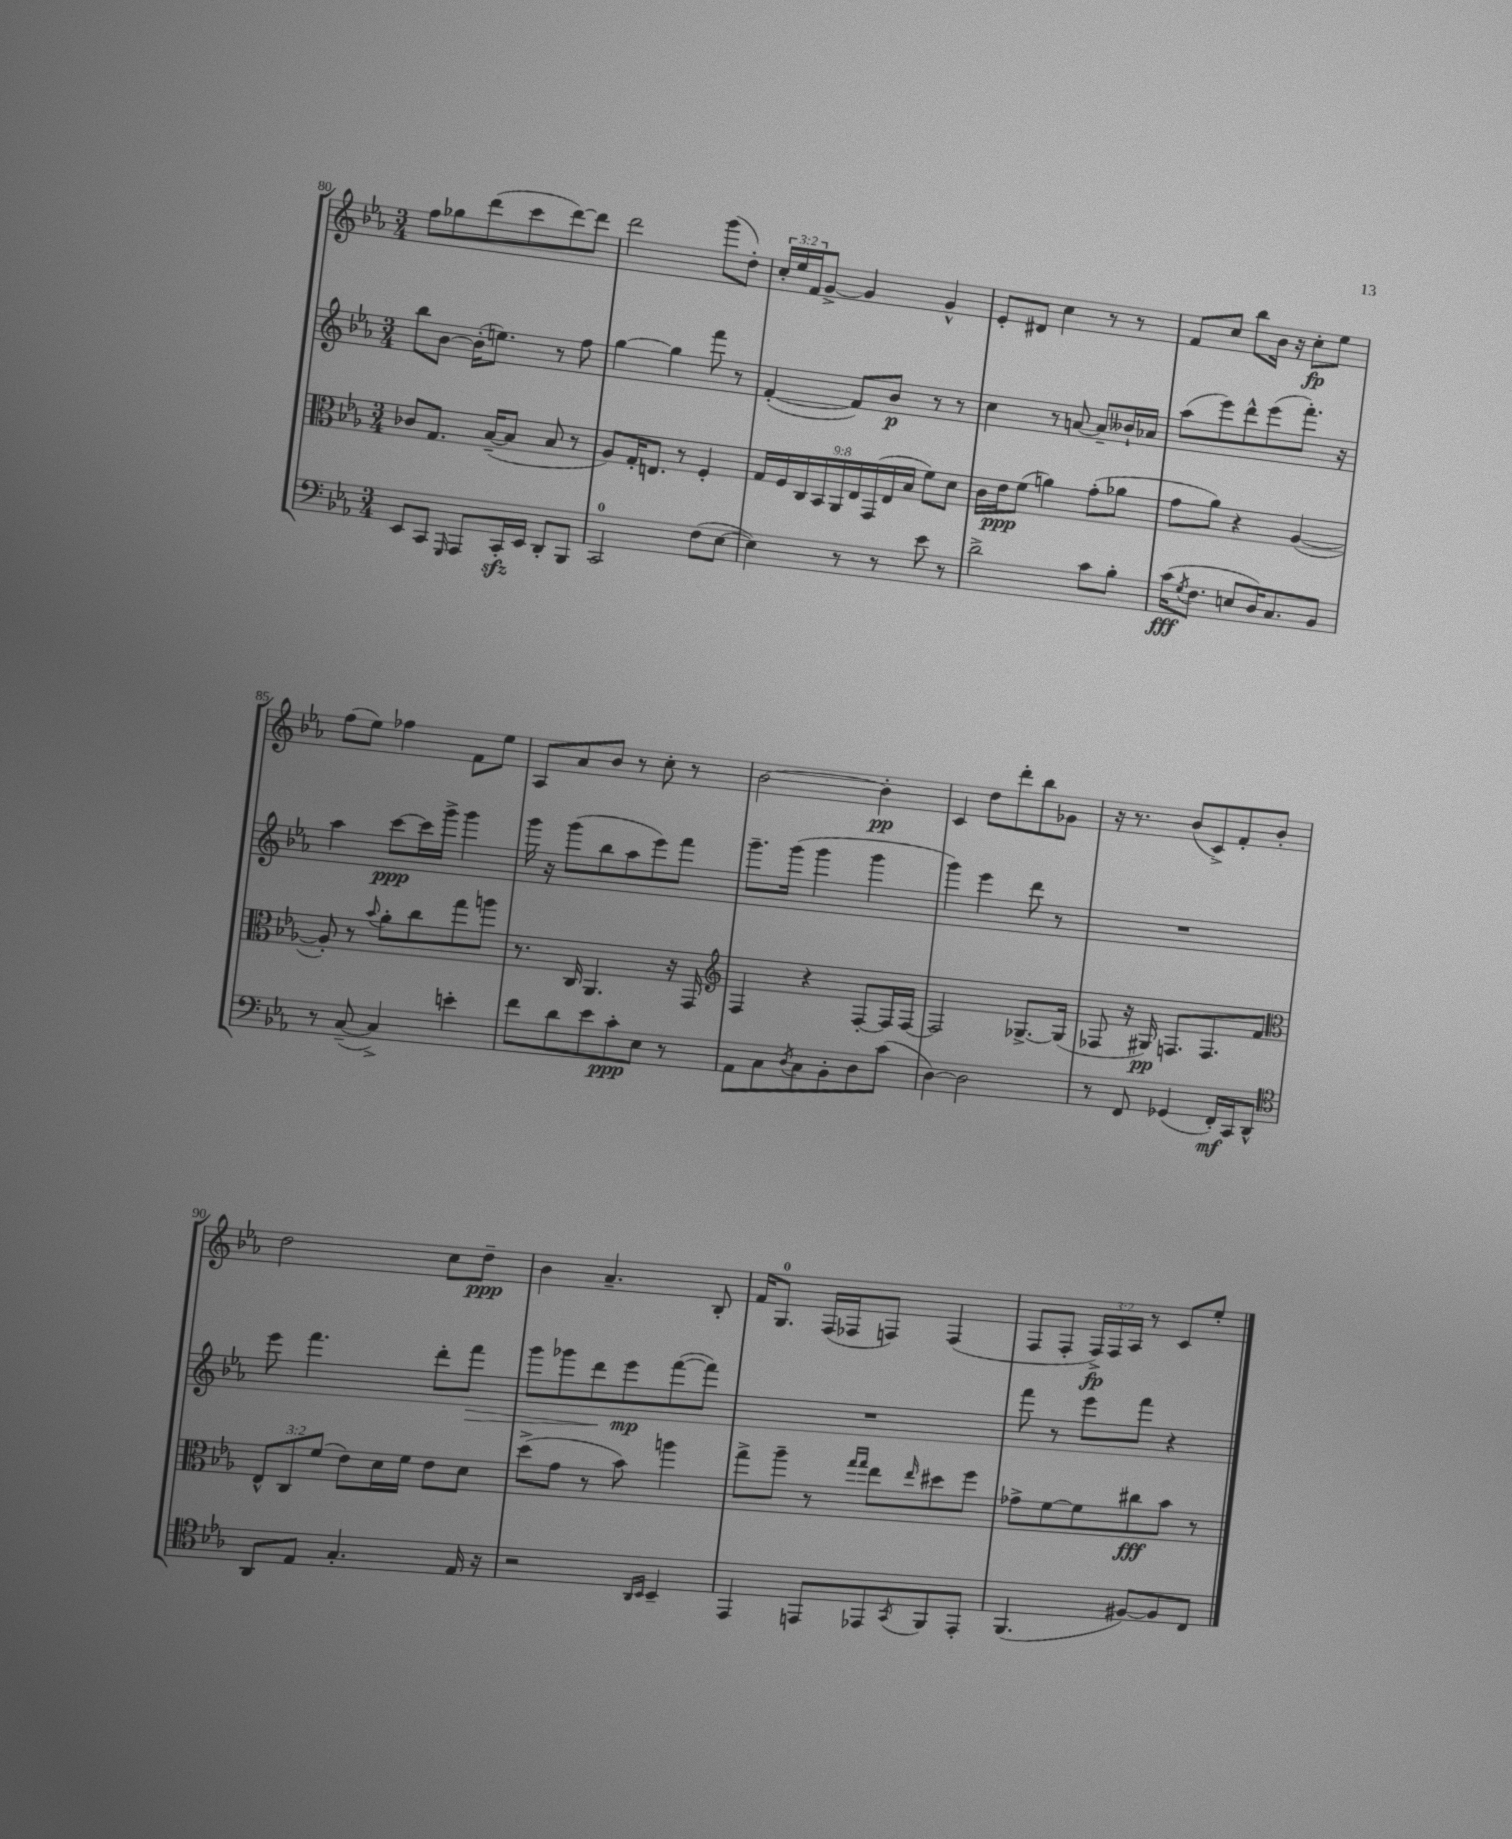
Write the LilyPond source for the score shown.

<<
\new StaffGroup <<
\new Staff = "s0" {
    \clef treble \key ees \major \numericTimeSignature \time 3/4 \override Staff.TupletNumber.text = #tuplet-number::calc-fraction-text
    f''8 ges''8 d'''8( c'''8 d'''8~) d'''8 |
    d'''2 g'''8( d''8-.) |
    \tuplet 3/2 { c''16-. ees''16 f'16 } g'8~-> g'4 g'4-^ |
    ees'8-. dis'8 c''4 r8 r8 |
    f'8 c''8 bes''8 bes'16 r16 c''8-.\fp ees''8 |
    f''8( ees''8) fes''4 f'8 ees''8 |
    aes8 aes'8 bes'8 r8 c''8-. r8 |
    bes'2~ bes'4-.\pp |
    c'4 d''8 d'''8-. bes''8 ges'8 |
    r16 r8. bes'8( c'8->) f'8-. bes'8-. |
    d''2 c''8 d''8--\ppp |
    bes'4 aes'4.-- bes8-. |
    f'16 g8.-0 f16( fes16 f8) f4( |
    f8 f8-. \tuplet 3/2 { f16->\fp) f16 aes16 } r8 c'8 ees''8-. \bar "|." |
}
\new Staff = "s1" {
    \clef treble \key ees \major \numericTimeSignature \time 3/4
    bes''8 bes'8~ bes'16-.( e''8.) r8 f''8 |
    g''4~ g''4 f'''8 r8 |
    f'4~-.( f'8) bes'8\p r8 r8 |
    c''4 r8 a'8~ a'8-- beses'16-! aes'16 |
    aes''8( ees'''8) d'''8-^ ees'''8( f'''8.-.) r16 |
    aes''4 c'''8~\ppp c'''16 g'''16-> g'''4 |
    g'''16 r16 g'''8( bes''8 aes''8 ees'''8) f'''8 |
    g'''8.-- g'''16( g'''4 g'''4 |
    g'''4) ees'''4 d'''8 r8 |
    R2. |
    ees'''8 f'''4. d'''8-. f'''8\> |
    g'''8 ges'''8 d'''8\! ees'''8\mp f'''8~( f'''8) |
    R2. |
    f'''8 r8 ees'''8 f'''8 r4 \bar "|." |
}
\new Staff = "s2" {
    \clef alto \key ees \major \numericTimeSignature \time 3/4 \override Staff.TupletNumber.text = #tuplet-number::calc-fraction-text
    ces'8 g8. bes16~--( bes8 bes8 r8 |
    aes8) g16-. e8. r8 f4-. |
    \tuplet 9/8 { g16 f16 c16 bes,16 aes,16 ees16 g,16( ees16 bes16 } f'8) d'8 |
    c'16 ees'16\ppp f'8( a'4) g'8-.( aes'8 |
    g'8 aes'8) r4 aes4~( |
    aes8-.) r8 \appoggiatura { bes'8 } aes'8-. c''8 g''8 a''8 |
    r8. c16 aes,4. r16 g,16 |
    \clef treble f4 r4 f8~-. f16 f16~ |
    f2 ges8.~-> ges16( |
    fes8 r16 gis16\pp) f8. f8. f'8 |
    \clef alto \tuplet 3/2 { ees8-^ c8 f'8( } ees'8) d'16 f'16 ees'8 d'8 |
    d''8->( g'8 r8 bes'8) a''4 |
    g''8-> aes''8-- r8 \grace { g''16 g''16 } ees''8 \grace { ees''16 } dis''8 f''8 |
    ges'8-> f'8~ f'8 cis''8\fff bes'8 r8 \bar "|." |
}
\new Staff = "s3" {
    \clef bass \key ees \major \numericTimeSignature \time 3/4
    ees,8 c,8 \grace { g,,16 } aes,,8 c,16-.\sfz ees,16 d,8-. bes,,8 |
    c,2-0 f8( ees8~ |
    ees4) r8 r8 ees'8 r8 |
    d'2-> c'8 bes8-. |
    c'16\fff( \acciaccatura { g8 } f8. e8 d16) c8. bes,8 |
    r8 c8~--( c4->) e'4-. |
    f'8 d'8 ees'8 c'8-.\ppp ees8 r8 |
    aes,8 c8 \acciaccatura { d8 } c8 bes,8-. d8 c'8( |
    d4~) d2 |
    r8 f,8 ges,4( f,16-.\mf) c,16 d,8-^ |
    \clef tenor aes,8 ees8 g4.-. ees16 r16 |
    r2 \grace { aes,16 bes,16 } bes,4-- |
    ees,4 e,8 ees,8 \acciaccatura { g,8 } f,8 ees,8-. |
    f,4.( fis8~) fis8 c8 \bar "|." |
}
>>
>>
\layout { \context { \Score currentBarNumber = #80 } }
